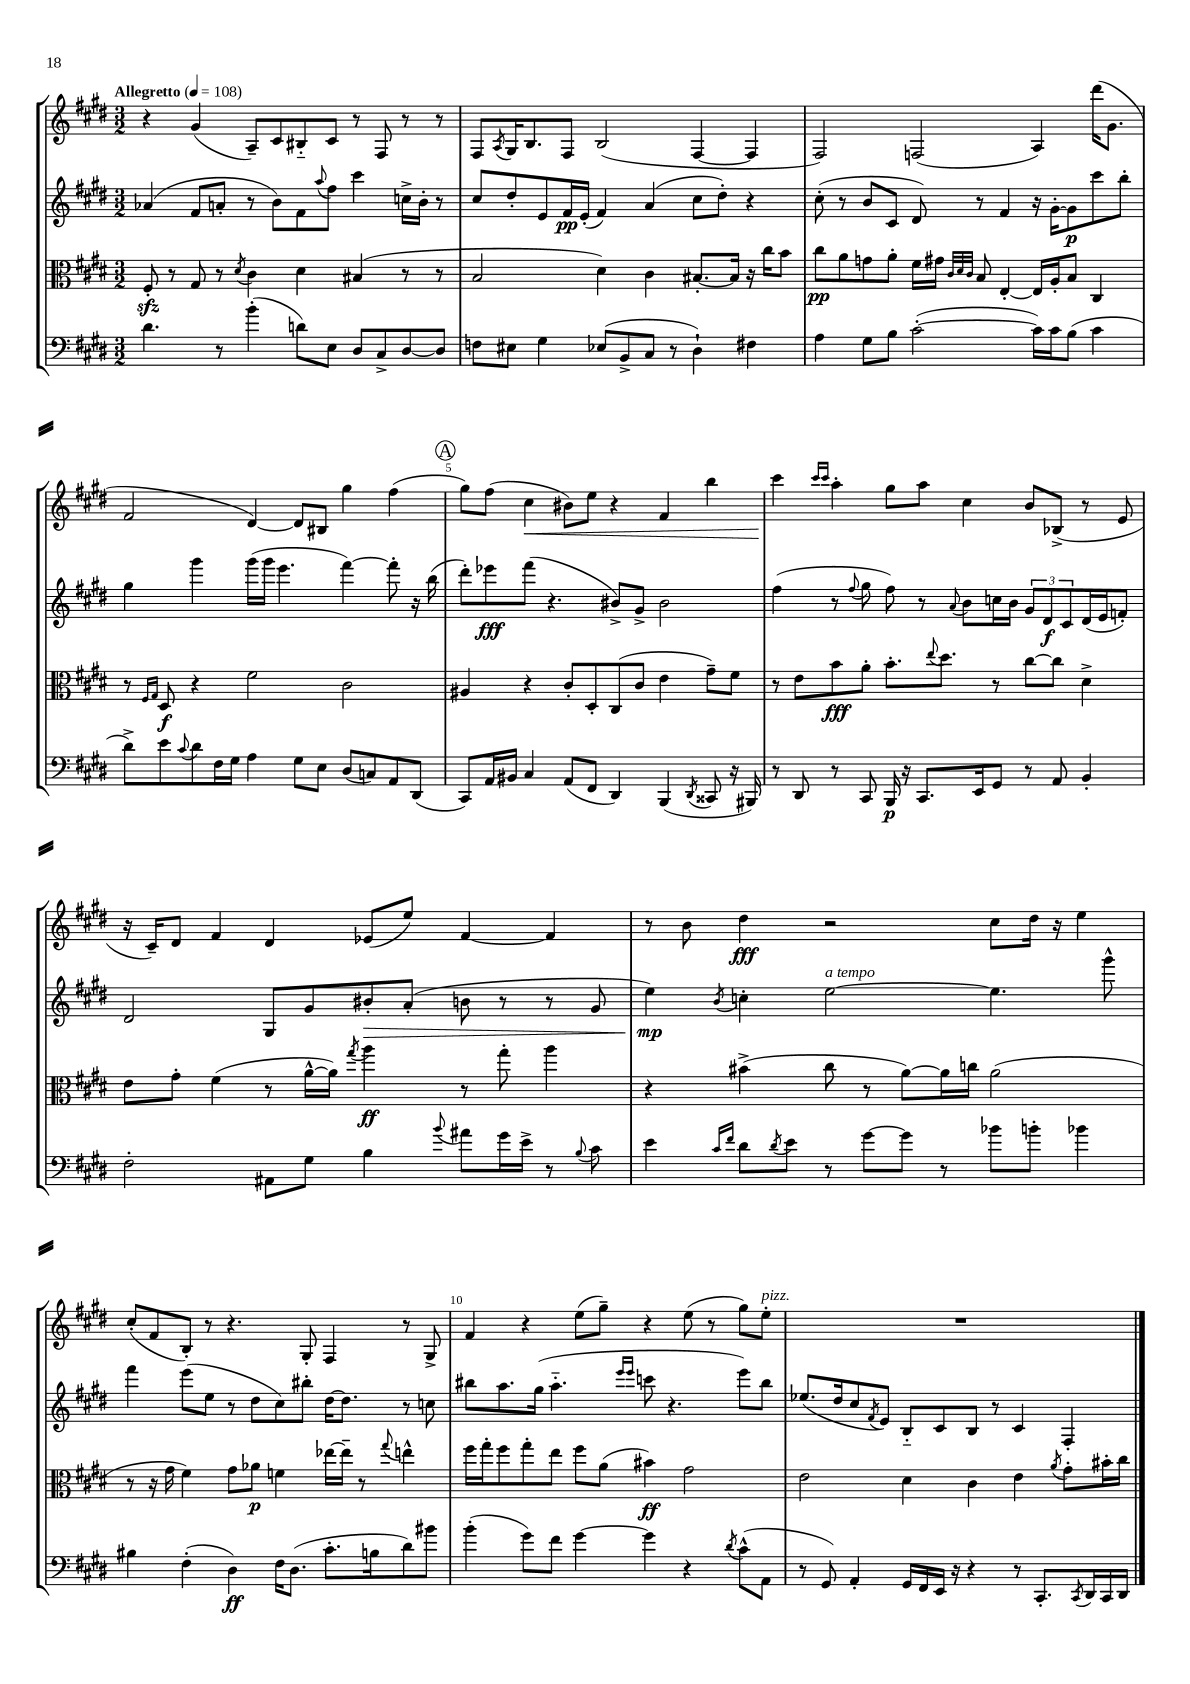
<<
\new StaffGroup <<
\new Staff = "s0" {
    \clef treble \key e \major \numericTimeSignature \time 3/2 \tempo "Allegretto" 4 = 108
    r4 gis'4( a8--) cis'8 bis8-_ cis'8 r8 fis8 r8 r8 |
    fis8 \acciaccatura { a8 } gis16 b8. fis8 b2( fis4~ fis4 |
    fis2) f2( a4) dis'''16( gis'8. |
    fis'2 dis'4~) dis'8 bis8 gis''4 fis''4( |
    \mark \markup { \circle "A" } gis''8) fis''8( cis''4\< bis'8) e''8 r4 fis'4 b''4 |
    cis'''4\! \grace { cis'''16 cis'''16 } a''4-. gis''8 a''8 cis''4 b'8 bes8->( r8 e'8 |
    r16 cis'16--) dis'8 fis'4 dis'4 ees'8( e''8) fis'4~ fis'4 |
    r8 b'8 dis''4\fff r2 cis''8 dis''16 r16 e''4 |
    cis''8-.( fis'8 b8-.) r8 r4. gis8-. fis4 r8 gis8-> |
    fis'4 r4 e''8( gis''8--) r4 e''8( r8 gis''8) e''8-.^\markup { \italic "pizz." } |
    R1. \bar "|." |
}
\new Staff = "s1" {
    \clef treble \key e \major \numericTimeSignature \time 3/2
    aes'4( fis'8 a'8-. r8 b'8) fis'8 \appoggiatura { a''8 } fis''8 cis'''4 c''16-> b'16-. r8 |
    cis''8 dis''8-. e'8 fis'16\pp e'16-.( fis'4) a'4( cis''8 dis''8-.) r4 |
    cis''8-.( r8 b'8 cis'8 dis'8) r8 fis'4 r16 gis'16~-. gis'8\p cis'''8 b''8-. |
    gis''4 gis'''4 gis'''16( gis'''16 e'''4. fis'''4~) fis'''8-. r16 b''16( |
    \mark \markup { \circle "A" } dis'''8-.) ees'''8\fff fis'''8( r4. bis'8->) gis'8-> bis'2 |
    fis''4( r8 \appoggiatura { fis''8 } gis''8 fis''8) r8 \appoggiatura { a'8 } b'8 c''16 b'16 \tuplet 3/2 { gis'8 dis'8\f cis'8 } dis'16( e'16 f'8-.) |
    dis'2 gis8 gis'8 bis'8-.\> a'8-.( b'8 r8 r8 gis'8 |
    e''4\mp\!) \acciaccatura { b'8 } c''4-. e''2~^\markup { \italic "a tempo" } e''4. gis'''8-^ |
    fis'''4 e'''8( e''8 r8 dis''8 cis''8) bis''8-. dis''16~ dis''8. r8 c''8 |
    bis''8 a''8. gis''16( a''4.-_ \grace { e'''16 e'''16 } c'''8 r4. e'''8) bis''8 |
    ees''8.( dis''16 cis''8 \acciaccatura { fis'8 } e'8) b8-_ cis'8 b8 r8 cis'4 fis4-. \bar "|." |
}
\new Staff = "s2" {
    \clef alto \key e \major \numericTimeSignature \time 3/2
    fis8-.\sfz r8 gis8 r8 \acciaccatura { dis'8 } cis'4 dis'4 bis4( r8 r8 |
    b2 dis'4) cis'4 bis8.~-. bis16 r16 cis''16 b'8 |
    cis''8\pp a'8 g'8 a'8-. fis'16 gis'16 \grace { cis'32 dis'32 cis'32 } b8 e4~-. e16 a16-. b8 cis4 |
    r8 \grace { fis16 gis16 } dis8\f r4 fis'2 cis'2 |
    \mark \markup { \circle "A" } ais4 r4 cis'8-. dis8-. cis8( cis'8 e'4 gis'8--) fis'8 |
    r8 e'8 b'8\fff a'8-. b'8.-. \appoggiatura { e''8 } dis''8. r8 cis''8~ cis''8 dis'4-> |
    e'8 gis'8-. fis'4( r8 a'16~-^ a'16) \acciaccatura { gis''8 } a''4\ff r8 gis''8-. a''4 |
    r4 bis'4->( cis''8 r8 a'8~) a'16 c''16 a'2( |
    r8 r16 gis'16 fis'4) gis'8 aes'8\p f'4 ees''16~ ees''16-- r8 \appoggiatura { gis''8 } e''4-^ |
    fis''16 gis''16-. fis''8 gis''8-. e''8 fis''8 a'8( bis'4\ff) gis'2 |
    e'2 dis'4 cis'4 e'4 \acciaccatura { a'8 } gis'8-. bis'16-. cis''16 \bar "|." |
}
\new Staff = "s3" {
    \clef bass \key e \major \numericTimeSignature \time 3/2
    dis'4. r8 b'4-.( d'8) e8 dis8 cis8-> dis8~ dis8 |
    f8 eis8 gis4 ees8( b,8-> cis8 r8 dis4-!) fis4 |
    a4 gis8 b8 cis'2~-.( cis'16) cis'16 b8( cis'4 |
    dis'8->) e'8 \appoggiatura { cis'8 } dis'8 fis16 gis16 a4 gis8 e8 dis8( c8) a,8 dis,8( |
    \mark \markup { \circle "A" } cis,8) a,16 bis,16 cis4 a,8( fis,8 dis,4) b,,4( \acciaccatura { dis,8 } cisis,8 r16 bis,,16) |
    r8 dis,8 r8 cis,8 b,,16\p r16 cis,8. e,16 gis,8 r8 a,8 b,4-. |
    fis2-. ais,8 gis8 b4 \appoggiatura { b'8 } ais'8 gis'16 e'16-> r8 \appoggiatura { b8 } cis'8 |
    e'4 \grace { cis'16 fis'16 } dis'8 \acciaccatura { dis'8 } e'8 r8 gis'8~ gis'8 r8 bes'8 b'8-. bes'4 |
    bis4 fis4-.( dis4\ff) fis16 dis8.( cis'8.-. b16 dis'8) bis'8 |
    b'4-.( gis'8) fis'8 gis'4~ gis'4 r4 \acciaccatura { dis'8 } cis'8-^( a,8 |
    r8 gis,8) a,4-. gis,16 fis,16 e,16 r16 r4 r8 cis,8.-. \acciaccatura { cis,8 } dis,16 cis,16 dis,16 \bar "|." |
}
>>
>>
\layout { \context { \Score \override BarNumber.break-visibility = ##(#f #t #t) barNumberVisibility = #(every-nth-bar-number-visible 5) } }
